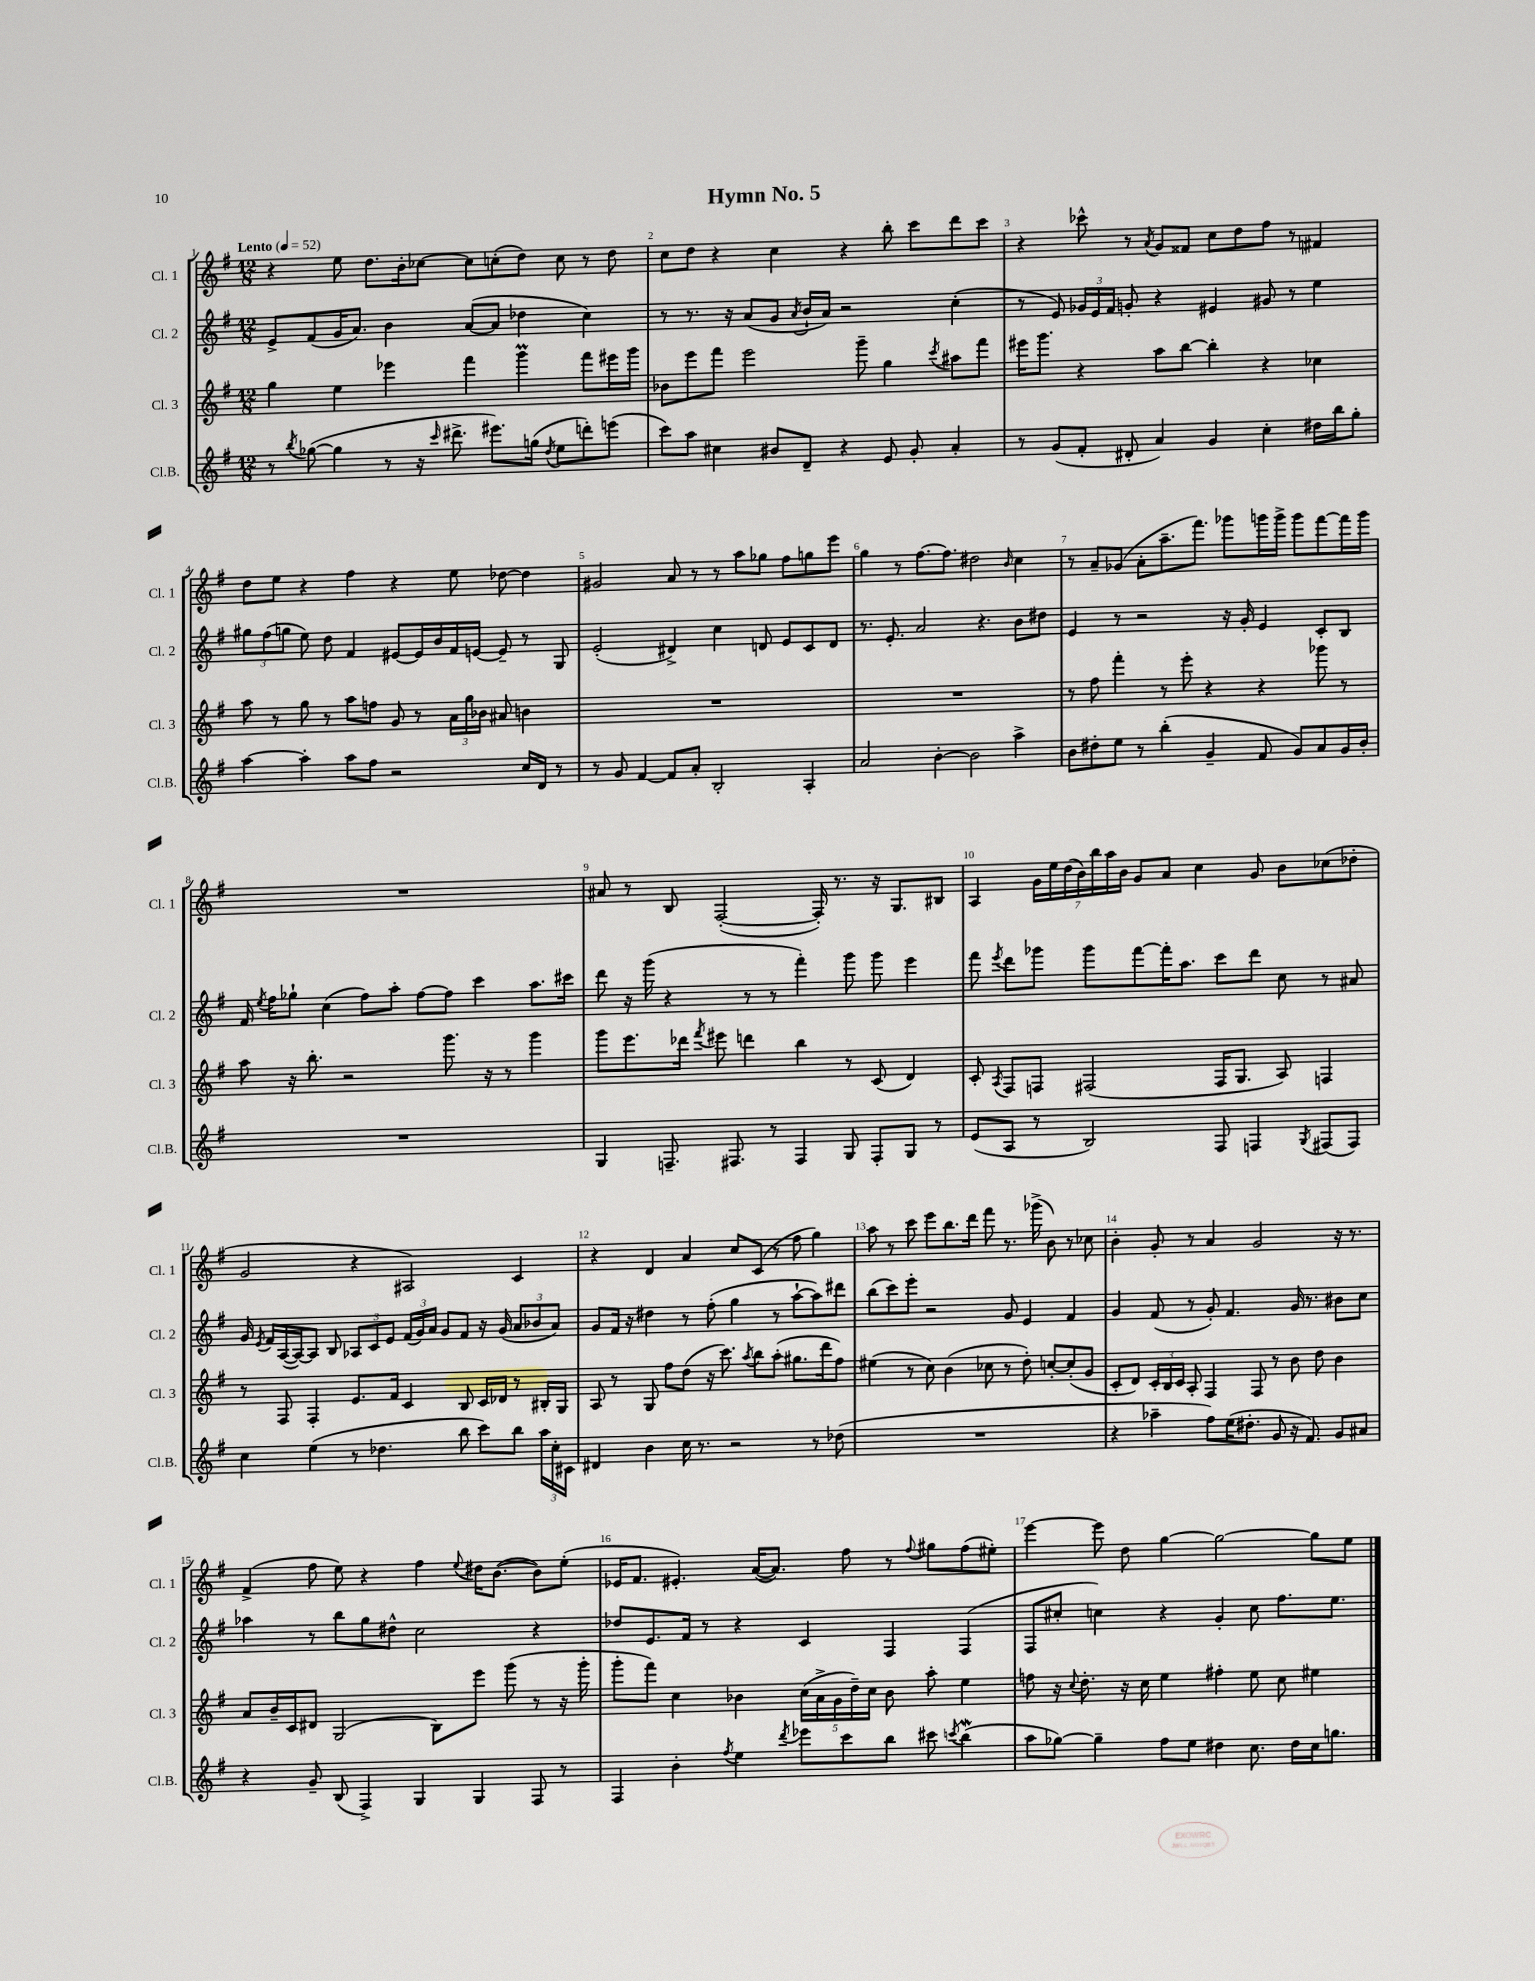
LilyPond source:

\header { title = "Hymn No. 5" }
<<
\new StaffGroup <<
\new Staff = "s0" \with { instrumentName = "Cl. 1" shortInstrumentName = "Cl. 1" } {
    \clef treble \key g \major \numericTimeSignature \time 12/8 \tempo "Lento" 4 = 52
    \autoBeamOff r4 e''8 d''8.[ b'16-. ces''8]~ ces''8[ c''8-.( d''8]) c''8 r8 d''8 |
    c''8[ d''8] r4 c''4 r4 b''8-. c'''8[ d'''8 c'''8] |
    r4 ces'''8-^ r8 \acciaccatura { a'8 } g'8[ fisis'8] c''8[ d''8 fis''8] r8 fis'4 |
    d''8[ e''8] r4 fis''4 r4 e''8 des''8~ des''4 |
    gis'2 a'8 r8 r8 a''8[ ges''8] fis''8[ g''8 e'''8] |
    g''4 r8 fis''8.[~ fis''8.] dis''2 \grace { b'16 } c''4 |
    r8 a'8[-- ges'8]( a'8[-. a''8.-- fis'''8.]) ges'''8[ g'''16 g'''16]-> g'''8[ fis'''8~ fis'''16 g'''16] |
    R1. |
    ais'8 r8 b8 fis2~-.( fis16-.) r8. r16 g8.[ bis8] |
    a4 \tuplet 7/4 { g'16[ e''16 d''16( b'16) b''16 a''16 b'16] } g'8[ a'8] c''4 g'8 b'8[ ces''8( des''8]-. |
    g'2 r4 ais2) c'4 |
    r4 d'4 a'4 c''8[ c'8]( r8 fis''8 g''4) |
    a''8 r8 c'''8 e'''8[ b''8. d'''16] fis'''8 r8. ges'''16->( b'8) r8 ces''8 |
    b'4-. g'8-. r8 a'4 g'2 r16 r8. |
    fis'4->( fis''8 e''8) r4 fis''4 \appoggiatura { e''8 } dis''16[ b'8.]~( b'8[) e''8]-.( |
    ees'16[ fis'8.] eis'4.-.) a'16[~( a'8.]) fis''8 r8 \appoggiatura { fis''8 } gis''8[ fis''8( eis''8]-.) |
    e'''4~ e'''8 d''8 g''4~ g''2~ g''8[ e''8] \bar "|." |
}
\new Staff = "s1" \with { instrumentName = "Cl. 2" shortInstrumentName = "Cl. 2" } {
    \clef treble \key g \major \numericTimeSignature \time 12/8
    \autoBeamOff e'8[-> fis'8( g'16 a'8.]) b'4 a'8[~( a'8] des''4 c''4) |
    r8 r8. r16 a'8[( g'8] \acciaccatura { a'8 } b'16[-! a'16]) r2 c''4-.( |
    r8 e'8) \tuplet 3/2 { ges'16[ e'16 fis'16] } g'8-. r4 eis'4 gis'8 r8 e''4 |
    \tuplet 3/2 { gis''8[ fis''8( g''8] } e''8) d''8 fis'4 eis'8[~ eis'16 b'16 fis'16 e'16]~ e'8-- r8 g8 |
    e'2-.( dis'4->) c''4 d'8 e'8[ c'8 d'8] |
    r8. e'8.-. a'2 r4. b'8[ dis''8] |
    e'4 r8 r2 r16 g'16-. e'4 c'8[-. b8] |
    fis'16 \acciaccatura { e''8 } fis''16[ ges''8]-! c''4( fis''8[) a''8]-. fis''8[~ fis''8] c'''4 a''8.[ cis'''16] |
    d'''8 r16 g'''16( r4 r8 r8 fis'''4-.) g'''8 g'''8 e'''4 |
    fis'''8 \acciaccatura { e'''8 } d'''8[ ges'''8] ges'''8[ fis'''8~ fis'''16-. a''8.] c'''8[ d'''8] c''8 r8 ais'8 |
    g'16 \acciaccatura { e'8 } fis'16[ a16~( a16~) a8] b8 \tuplet 3/2 { aes8[ c'8 e'8] } \tuplet 3/2 { fis'16[( g'16) a'16] } g'8[ fis'8] r16 g'16( \tuplet 3/2 { a'8[ bes'8 a'8]) } |
    g'8[ fis'16] r16 dis''4 r8 fis''8-.( g''4 r8 a''8[~-! a''8) dis'''8] |
    b''8[( c'''8) e'''8]-. r2 g'8 e'4 fis'4 |
    g'4 fis'8( r8 g'8-.) fis'4. g'16 r8. bis'8[ c''8] |
    aes''4 r8 b''8[ g''8 dis''8]-^ c''2 r4 |
    des''8[ e'8. fis'16] r8 r4 c'4 fis4 fis4( |
    fis8[ cis''8]-. c''4) r4 g'4-. c''8 fis''8.[ e''8.] \bar "|." |
}
\new Staff = "s2" \with { instrumentName = "Cl. 3" shortInstrumentName = "Cl. 3" } {
    \clef treble \key g \major \numericTimeSignature \time 12/8
    \autoBeamOff g''4 e''4 ees'''4 fis'''4 g'''4\prall fis'''8[ eis'''16 g'''16] |
    bes'8[ e'''8 fis'''8] e'''2 g'''8-- g''4 \acciaccatura { c'''8 } ais''8[ fis'''8] |
    eis'''16[ g'''8.] r4 a''8[ b''8]~ b''4-. r4 ces''4 |
    a''8 r8 g''8 r8 a''8[ f''8] g'8 r8 \tuplet 3/2 { a'16[ g''16 bes'16] } ais'8 b'4 |
    R1. |
    R1. |
    r8 fis''8 fis'''4-. r8 e'''8-. r4 r4 ges'''8 r8 |
    a''8 r16 b''8.-. r2 g'''8. r16 r8 g'''4 |
    g'''8[ e'''8. des'''16] \acciaccatura { fis'''8 } eis'''8 d'''4 b''4 r8 c'8( d'4) |
    c'8-. \acciaccatura { a8 } fis8[ f8] fis2( fis16[ g8.] a8) f4 |
    r8 fis8 fis4-. e'8.[ fis'16] c'4 b8 c'16[ des'16] r8 bis16[-. g16] |
    a8 r8 g8 fis''8[ d''8]( r16 c'''8.) \acciaccatura { a''8 } b''8[ a''8]-.( gis''8.[ d'''16 fis''8]) |
    eis''4( r8 c''8) b'4( ces''8 r8 d''8-.) c''8[~-. c''8-.( g'8] |
    c'8[-. d'8]) \tuplet 3/2 { c'16[-. b16 c'16] } a8-. fis4 fis8 r8 b'8 d''8 b'4 |
    a'8[ b'16-- c'16 dis'8] g2( b8[) e'''8] g'''8( r8 r16 g'''16-. |
    g'''8[-. fis'''8]) c''4 bes'4 \tuplet 5/4 { c''16[( a'16-> g'16 d''16--) c''16] } bes'8 a''8-. e''4 |
    f''8 r16 \appoggiatura { c''8 } d''8.-. r16 c''16 e''4 fis''4-. e''8 c''8 eis''4 \bar "|." |
}
\new Staff = "s3" \with { instrumentName = "Cl.B." shortInstrumentName = "Cl.B." } {
    \clef treble \key g \major \numericTimeSignature \time 12/8
    \autoBeamOff r8 \acciaccatura { b''8 } ges''8~( ges''4 r8 r16 \grace { c'''16 } dis'''8.-> eis'''8.[) g''16]( \acciaccatura { d''8 } e''8[ d'''8-.) e'''8]( |
    c'''8[) a''8] cis''4 bis'8[ d'8]-- r4 e'8 g'8-. a'4-. |
    r8 g'8[( fis'8]-. dis'8-. a'4) g'4 c''4-. dis''16[ b''16 g''8]-. |
    a''4~ a''4-. a''8[ fis''8] r2 c''16[ d'16] r8 |
    r8 g'8 fis'4~ fis'8[ a'8]-. b2-. a4-. |
    a'2 b'4~-. b'2 a''4-> |
    b'8[ dis''8-. e''8] r8 b''4-.( g'4-- fis'8 g'8[) a'8 g'16 b'16]-. |
    R1. |
    g4 f8.-- fis8. r8 fis4 g8 fis8[-. g8] r8 |
    e'8[( a8] r8 b2) fis8 f4 \acciaccatura { g8 } fis8[( fis8]) |
    c''4 e''4( r8 des''4. b''8 c'''8[) b''8] \tuplet 3/2 { a''16[ c''16-. cis'16] } |
    dis'4 b'4 c''16 r8. r2 r8 des''8( |
    R1. |
    r4 aes''4-- fis''8[) e''16( dis''8.]-. g'8 r16 fis'8.) g'8[ ais'8] |
    r4 g'8-- b8( fis4->) g4 g4 fis8 r8 |
    fis4 b'4-. \acciaccatura { fis''8 } e''4 \acciaccatura { d'''8 } ees'''8[ c'''8 b''8] cis'''8 \acciaccatura { c'''8 } b''4\mordent( |
    a''8[ ges''8]~) ges''4-- fis''8[ e''8] dis''4 c''8. dis''16[ c''16 g''8.] \bar "|." |
}
>>
>>
\layout { \context { \Score \override BarNumber.break-visibility = ##(#f #t #t) barNumberVisibility = #all-bar-numbers-visible } }
